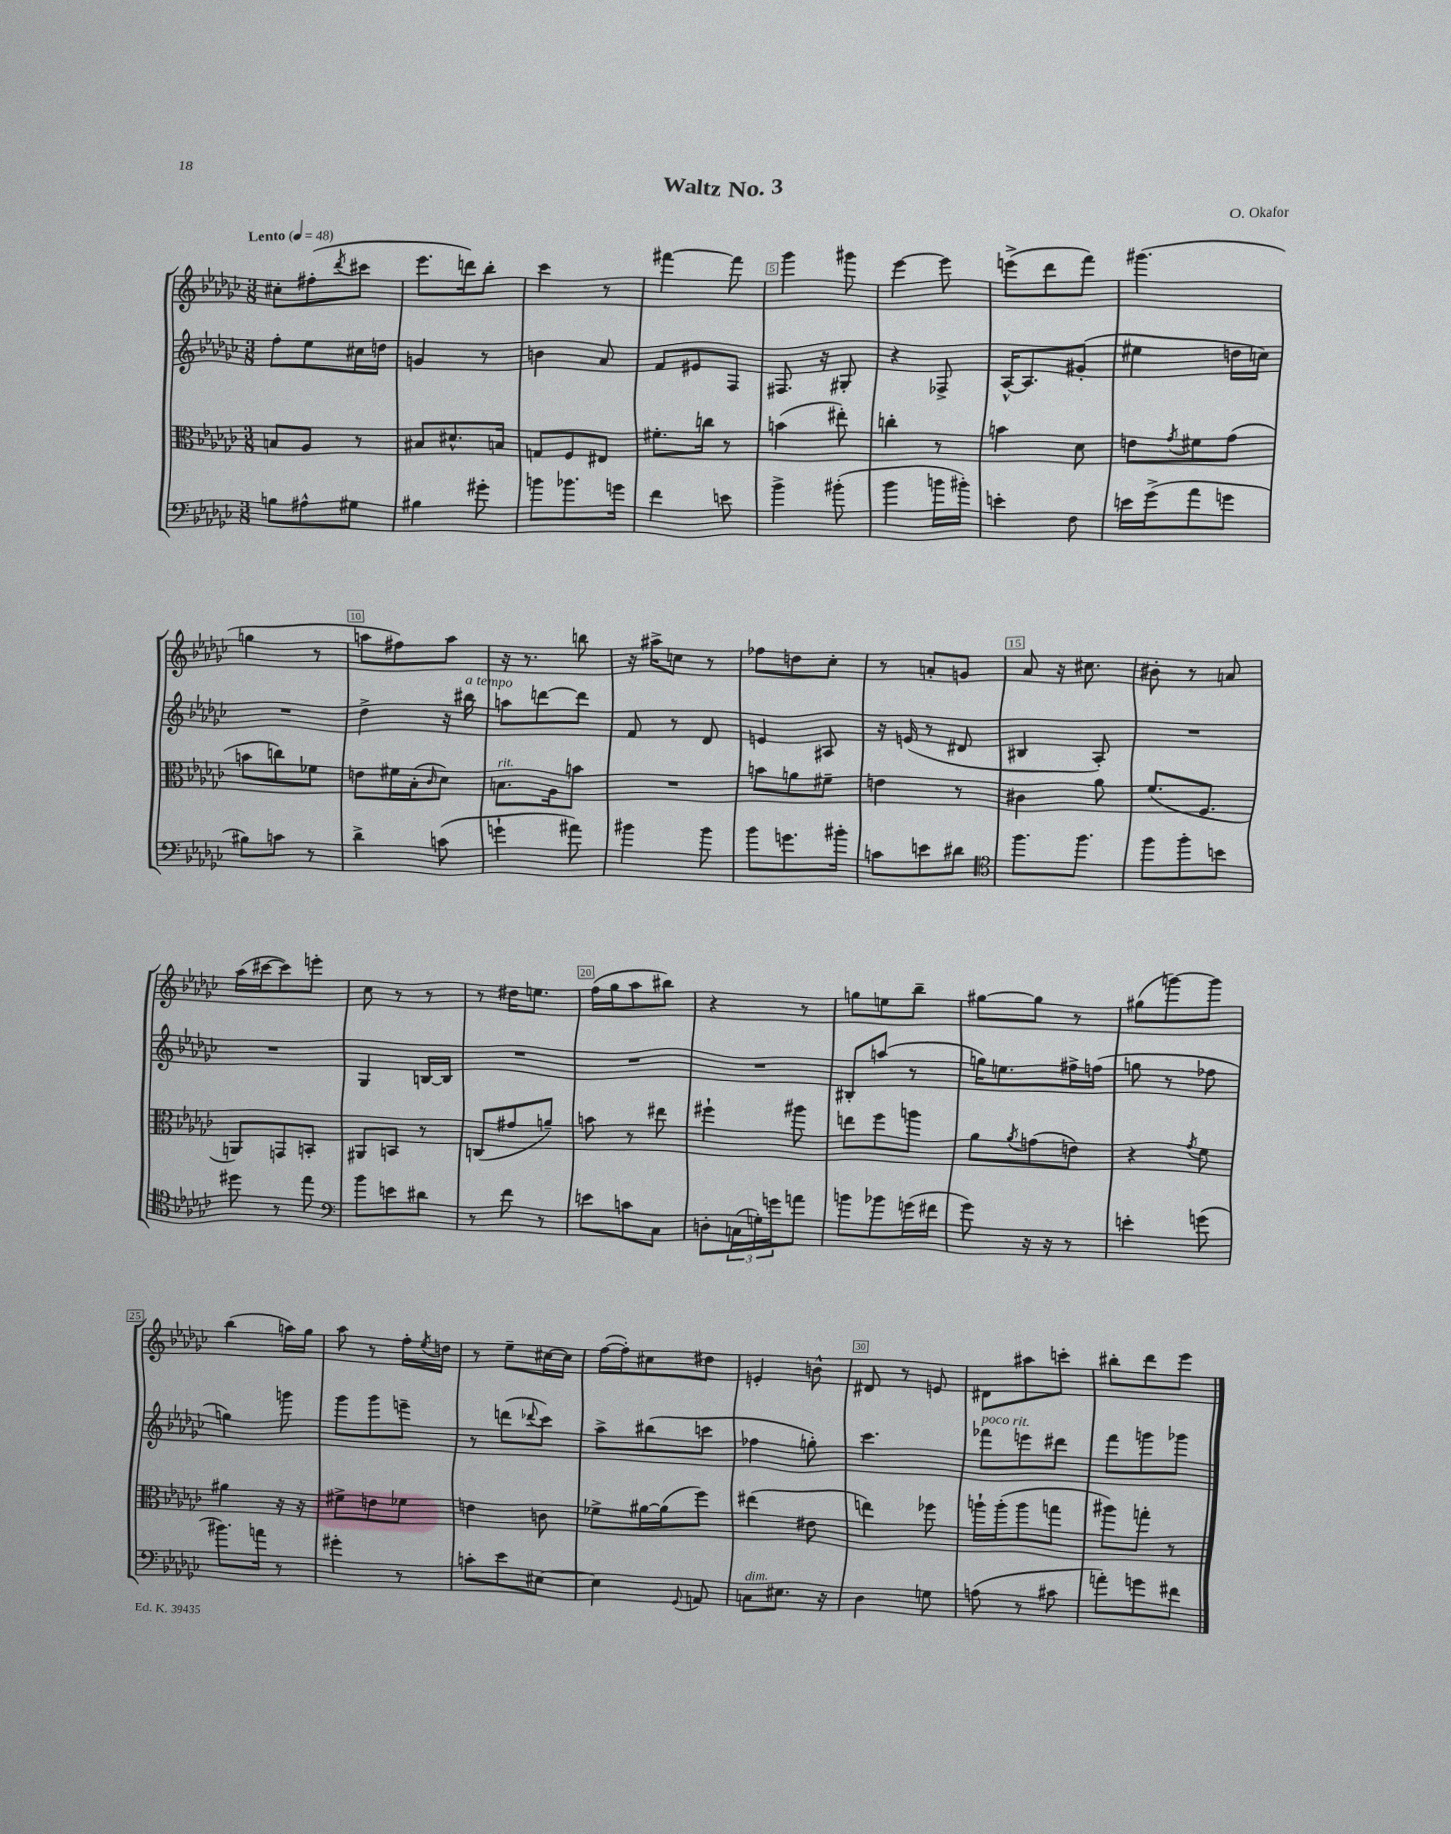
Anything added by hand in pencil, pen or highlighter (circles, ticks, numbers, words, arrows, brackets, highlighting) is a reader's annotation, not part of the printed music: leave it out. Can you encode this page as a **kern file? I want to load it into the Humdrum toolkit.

**kern	**kern	**kern	**kern
*staff4	*staff3	*staff2	*staff1
*clefF4	*clefC3	*clefG2	*clefG2
*k[b-e-a-d-g-c-]	*k[b-e-a-d-g-c-]	*k[b-e-a-d-g-c-]	*k[b-e-a-d-g-c-]
*M3/8	*M3/8	*M3/8	*M3/8
*MM48	*MM48	*MM48	*MM48
8B	8B	8ff'	8cc#'
8A#^^	8A-	8ee-	(8ff#'
.	.	.	8qddd-
8G#	8r	16cc#	8ccc#
.	.	16dd	.
=	=	=	=
4B#	8B#	4g	8.eee-
.	8.d#^^	.	.
.	.	.	16ddd)
8g#'	.	8r	8bb-'
.	16B	.	.
=	=	=	=
8b	8G	4b	4ccc-
8.b-	8F	.	.
.	8E#	8a-	8r
16g	.	.	.
=	=	=	=
4f	8.f#'	8f	[4fff#
.	.	8e#	.
.	16cc	.	.
8e	8r	8F	8fff#]
=	=	=	=
4b-^	(4b	8.F#	4ggg-
.	.	16r	.
(8b#'	8ee#')	8G#'	8ggg#
=	=	=	=
4b-	4cc'	4r	[4eee-
16b	8r	8F-^	8eee-]
16b#')	.	.	.
=	=	=	=
4e'	4b	[16A-^^	(8eee^
.	.	8.A-]	.
.	.	.	8ddd-
8F	8d-	(8g#'	8fff)
=	=	=	=
16e	8e	4ee#	(4.ggg#
(16g-^	.	.	.
.	8qg-	.	.
8a-	8f#	.	.
8g	(8g-	16dd	.
.	.	16cc)	.
=	=	=	=
8B#)	8b	4.r	4gg
8c	8cc)	.	.
8r	8f-	.	8r
=	=	=	=
4d-^	8e	4dd-^	8aa
.	16f#	.	8ff#)
.	(16B-'	.	.
.	16qqc-	.	.
(8c	8d-)	16r	8aa
.	.	16bb#	.
=	=	=	=
4g`	8.B	8aa	16r
.	.	.	8.r
.	.	[8ddd	.
.	16A-	.	.
8a#)	8b	8ddd]	8bb
=	=	=	=
4b#	4.r	8f	16r
.	.	.	16aa#^
.	.	8r	8cc
8b#	.	8d-	8r
=	=	=	=
8b-	8b	4e	8ff-
8.g	8a	.	8dd
.	8f#~	8A#	8cc-'
16b#'	.	.	.
=	=	=	=
8c	4e	16r	8r
.	.	(16e	.
8e	.	8r	8a'
8d#	8r	8d#	8g
=	=	=	=
*clefC4	*	*	*
8.ff	4c#	4B#	8a-
.	.	.	16r
8.ff	.	.	8.cc#
.	8a-	8A-')	.
=	=	=	=
8ff	(8.f	4.r	8b#'
8ff'	.	.	8r
.	8.F	.	.
8b	.	.	8a
=	=	=	=
8dd#	8AA)	4.r	(16aa-
.	.	.	[16ccc#
8r	8GG	.	8ccc#])
8ee-	8BB'	.	8eee'
=	=	=	=
*clefF4	*	*	*
8b-	8AA#	4G-	8cc-
8e	8BB	.	8r
8d#	8r	[16B	8r
.	.	16B]	.
=	=	=	=
8r	(8C	4.r	8r
8f	8g#	.	16dd#
.	.	.	8.ee
8r	8a~)	.	.
=	=	=	=
8e	8b	4.r	(16ff
.	.	.	16gg-
8c	8r	.	8aa-
8C-	8ee#	.	8bb#)
=	=	=	=
8D'	4ff#`	4.r	4r
(24C	.	.	.
24G')	.	.	.
24g	.	.	.
8a	8aa#	.	8r
=	=	=	=
8b	8ee	8B#'	8gg
8b-	8ff	(8aa	8ee
(16g	8aa	8r	8bb-~
16f#	.	.	.
=	=	=	=
8g-)	8a-	16gg)	[8gg#
.	.	8.ee	.
.	8qa-	.	.
16r	(8g	.	8gg#]
16r	.	.	.
8r	8e)	16ff#^	8r
.	.	(16ff	.
=	=	=	=
4e'	4r	8gg	(8gg#
.	.	8r	[8ggg)
.	8qg-	.	.
(8g	8f	8ff-	8ggg]
=	=	=	=
8.b#)	4a#	4gg)	(4bb-
16a	.	.	.
8r	16r	8ggg	16aa)
.	16r	.	16gg-
=	=	=	=
4g#'	8f#^	8ggg-	8aa-
.	8e	8ggg-	8r
8r	8f-	8eee~	16ff'
.	.	.	8qee-
.	.	.	16dd
=	=	=	=
8c'	4e	8r	8r
8e-	.	(8ddd	8ee-~
.	.	8qqddd-	.
[8E#	8c	8ccc-)	[16cc#
.	.	.	16cc#]
=	=	=	=
4E#]	8f-^	8aa-^	([16ff
.	.	.	16ff'])
.	[16a#	(8bb#	8cc#
.	(16a#]	.	.
8qqGG-	.	.	.
8AA	8ff)	8ccc	8dd#
=	=	=	=
8C	(4ee#	4ff-	4e'
8.E#	.	.	.
.	8e#	8gg')	8b^^
16r	.	.	.
=	=	=	=
4D-	4ee)	4.ccc-	8d#
.	.	.	8r
8G	8ff-	.	8e
=	=	=	=
(8A	16aa`	8fff-	8d#
.	(16aa'	.	.
8r	8aa	8eee	8aa#
8c#	8gg	8ddd#	8ccc'
=	=	=	=
8a')	8aa#)	8fff	8bb#'
8g	8gg'	8ggg	8ddd-
8f#	8r	8ggg-	8eee-
==	==	==	==
*-	*-	*-	*-
